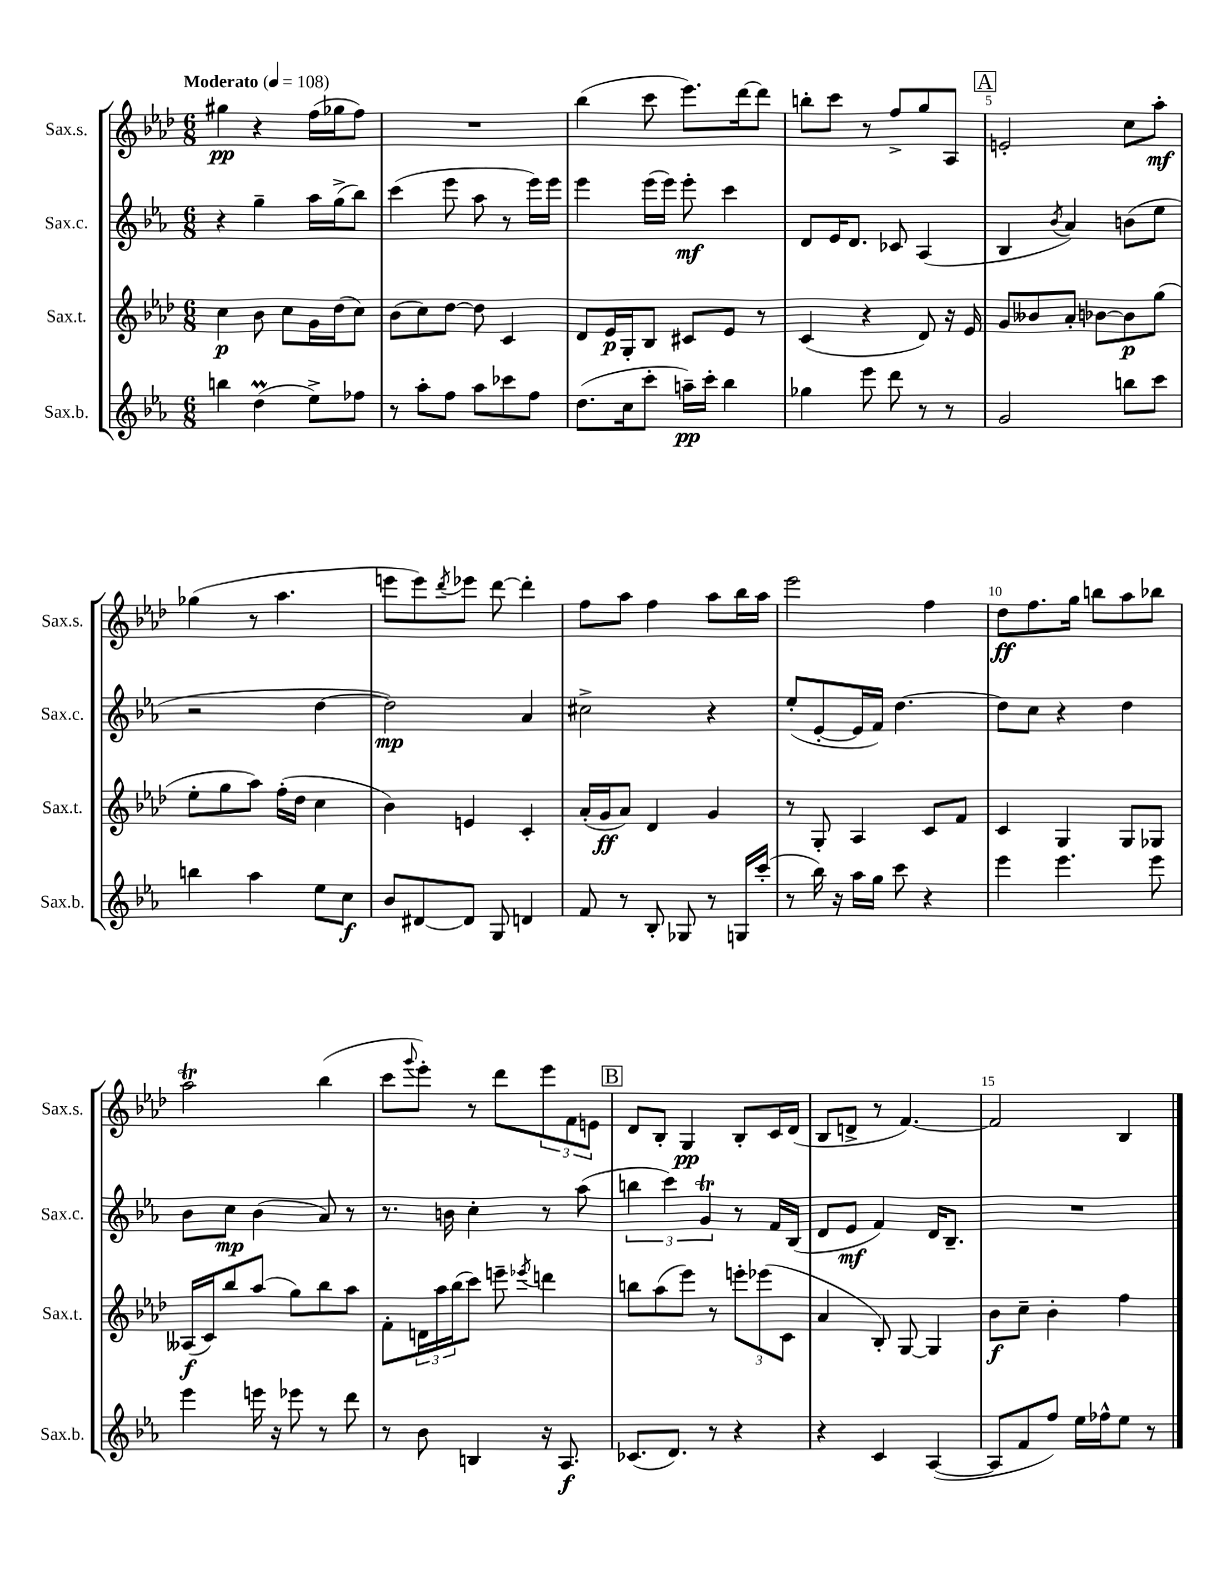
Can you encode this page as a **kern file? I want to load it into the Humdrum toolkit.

**kern	**dynam	**kern	**dynam	**kern	**dynam	**kern	**dynam
*part4	*part4	*part3	*part3	*part2	*part2	*part1	*part1
*staff4	*staff4	*staff3	*staff3	*staff2	*staff2	*staff1	*staff1
*I"Sax.b.	*	*I"Sax.t.	*	*I"Sax.c.	*	*I"Sax.s.	*
*I'Sax.b.	*	*I'Sax.t.	*	*I'Sax.c.	*	*I'Sax.s.	*
*clefG2	*	*clefG2	*	*clefG2	*	*clefG2	*
*k[b-e-a-]	*	*k[b-e-a-d-]	*	*k[b-e-a-]	*	*k[b-e-a-d-]	*
*M6/8	*	*M6/8	*	*M6/8	*	*M6/8	*
*MM108	*	*MM108	*	*MM108	*	*MM108	*
=1	=1	=1	=1	=1	=1	=1	=1
!	!	!	!	!	!	!LO:TX:a:B:t=Moderato	!
4bbn\	.	4cc\	p	4r	.	4gg#X\	pp
(4ddm\	.	8b-\	.	4gg~\	.	4r	.
.	.	8cc\L	.	.	.	.	.
8ee-^\L)	.	16g\L	.	16aa-\LL	.	(16ff\LL	.
.	.	(16dd-\J	.	(16gg^\J	.	16gg-X\J	.
8ff-X\J	.	8cc\J)	.	8bb-\J)	.	8ff\J)	.
=2	=2	=2	=2	=2	=2	=2	=2
8r	.	(8b-\L	.	(4ccc\	.	2.r	.
8aa-'\L	.	8cc\)	.	.	.	.	.
8ff\J	.	[8dd-\J	.	8eee-\	.	.	.
8aa-\L	.	8dd-\]	.	8aa-\	.	.	.
8ccc-X\	.	4c/	.	8r	.	.	.
8ff\J	.	.	.	16eee-\LL)	.	.	.
.	.	.	.	16eee-\JJ	.	.	.
=3	=3	=3	=3	=3	=3	=3	=3
(8.dd\L	.	8d-/L	.	4eee-\	.	(4bb-\	.
.	.	16e-/L	p	.	.	.	.
16cc\k	.	16G'/J	.	.	.	.	.
8ccc'\J	.	8B-/J	.	(16eee-\LL	.	8ccc\	.
.	.	.	.	16eee-\JJ)	.	.	.
16aan~\LL)	pp	8c#X/L	.	8eee-'\	mf	8.eee-\L)	.
16ccc'\JJ	.	.	.	.	.	.	.
4bb-\	.	8e-/J	.	4ccc\	.	.	.
.	.	.	.	.	.	[16ddd-\k	.
.	.	8r	.	.	.	8ddd-\J]	.
=4	=4	=4	=4	=4	=4	=4	=4
4gg-X\	.	(4c/	.	8d/L	.	8bbn'\L	.
.	.	.	.	16e-/K	.	8ccc\J	.
.	.	.	.	8.d/J	.	.	.
8eee-\	.	4r	.	.	.	8r	.
8ddd\	.	.	.	8c-X/	.	8ff^/L	.
8r	.	8d-/)	.	(4A-/	.	8gg/	.
8r	.	16r	.	.	.	8A-/J	.
.	.	16e-/	.	.	.	.	.
!!LO:REH:place=s1:t=A
=5	=5	=5	=5	=5	=5	=5	=5
2g/	.	8g/L	.	4B-/	.	2en'/	.
.	.	8b--X/	.	.	.	.	.
.	.	.	.	8qb-/	.	.	.
.	.	8a-'/J	.	4a-/)	.	.	.
.	.	[8b-X\L	.	.	.	.	.
8bbn\L	.	8b-\]	p	(8bn\L	.	8cc\L	.
8ccc\J	.	(8gg\J	.	8ee-\J	.	8aa-'\J	mf
!!LO:LB:g=z
=6	=6	=6	=6	=6	=6	=6	=6
4bbn\	.	8ee-'\L	.	2r	.	(4gg-X\	.
.	.	8gg\	.	.	.	.	.
4aa-\	.	8aa-\J)	.	.	.	8r	.
.	.	(16ff'\LL	.	.	.	4.aa-\	.
.	.	16dd-\JJ	.	.	.	.	.
8ee-\L	.	4cc\	.	[4dd\	.	.	.
8cc\J	f	.	.	.	.	.	.
=7	=7	=7	=7	=7	=7	=7	=7
8b-/L	.	4b-\)	.	2dd\])	mp	8eeen\L	.
[8d#X/	.	.	.	.	.	8eee\)	.
.	.	.	.	.	.	8qddd-/	.
8d#/J]	.	4en/	.	.	.	8eee-X\J	.
8G/	.	.	.	.	.	[8ddd-\	.
4dn/	.	4c'/	.	4a-/	.	4ddd-'\]	.
=8	=8	=8	=8	=8	=8	=8	=8
8f/	.	(16a-'/LL	.	2cc#X^\	.	8ff\L	.
.	.	16g/J	ff	.	.	.	.
8r	.	8a-/J)	.	.	.	8aa-\J	.
8B-'/	.	4d-/	.	.	.	4ff\	.
8G-X/	.	.	.	.	.	.	.
8r	.	4g/	.	4r	.	8aa-\L	.
16Gn/LL	.	.	.	.	.	16bb-\L	.
(16ccc'/JJ	.	.	.	.	.	16aa-\JJ	.
=9	=9	=9	=9	=9	=9	=9	=9
8r	.	8r	.	(8ee-'/L	.	2eee-\	.
16bb-\)	.	8G'/	.	[8e-'/	.	.	.
16r	.	.	.	.	.	.	.
16aa-\LL	.	4A-/	.	16e-/L]	.	.	.
16gg\JJ	.	.	.	16f/JJ)	.	.	.
8ccc\	.	.	.	[4.dd\	.	.	.
4r	.	8c/L	.	.	.	4ff\	.
.	.	8f/J	.	.	.	.	.
=10	=10	=10	=10	=10	=10	=10	=10
4eee-\	.	4c/	.	8dd\L]	.	8dd-\L	ff
.	.	.	.	8cc\J	.	8.ff\	.
4.eee-\	.	4G/	.	4r	.	.	.
.	.	.	.	.	.	16gg\Jk	.
.	.	.	.	.	.	8bbn\L	.
.	.	8G/L	.	4dd\	.	8aa-\	.
8eee-\	.	8G-X/J	.	.	.	8bb-X\J	.
!!LO:LB:g=z
=11	=11	=11	=11	=11	=11	=11	=11
4eee-\	.	(16A--X/LL	f	8b-\L	.	2aa-T\	.
.	.	16c/J)	.	.	.	.	.
.	.	8bb-/	.	8cc\J	mp	.	.
16eeen\	.	(8aa-/J	.	(4b-\	.	.	.
16r	.	.	.	.	.	.	.
8eee-X\	.	8gg\L)	.	.	.	.	.
8r	.	8bb-\	.	8a-/)	.	(4bb-\	.
8ddd\	.	8aa-\J	.	8r	.	.	.
=12	=12	=12	=12	=12	=12	=12	=12
8r	.	8f'\L	.	8.r	.	8ccc\L	.
.	.	.	.	.	.	8qqggg/	.
8b-\	.	24dn\L	.	.	.	8eee-'\J)	.
.	.	24aa-\	.	.	.	.	.
.	.	.	.	16bn\	.	.	.
.	.	(24bb-\J	.	.	.	.	.
4Bn/	.	8ccc\J)	.	4cc'\	.	8r	.
.	.	8eeen~\	.	.	.	8ddd-\L	.
.	.	8qeee-X/	.	.	.	.	.
16r	.	4dddn\	.	8r	.	12eee-\	.
8.A-/	f	.	.	.	.	.	.
.	.	.	.	.	.	12f\	.
.	.	.	.	(8aa-\	.	.	.
.	.	.	.	.	.	12en\J	.
!!LO:REH:place=s1:t=B
=13	=13	=13	=13	=13	=13	=13	=13
(8.c-X/L	.	8bbn\L	.	6bbn\	.	8d-/L	.
.	.	(8aa-\	.	.	.	8B-'/J	.
.	.	.	.	6ccc\)	.	.	.
8.d/J)	.	.	.	.	.	.	.
.	.	8eee-\J)	.	.	.	4G/	pp
.	.	.	.	6gt/	.	.	.
8r	.	8r	.	.	.	.	.
4r	.	12eeen'\L	.	8r	.	8B-'/L	.
.	.	(12eee-X\	.	.	.	.	.
.	.	.	.	16f/LL	.	16c/L	.
.	.	12c\J	.	.	.	.	.
.	.	.	.	(16B-/JJ	.	(16d-/JJ	.
=14	=14	=14	=14	=14	=14	=14	=14
4r	.	4a-/	.	8d/L	.	8B-/L	.
.	.	.	.	8e-/J	mf	8dn^/J	.
4c/	.	8B-'/)	.	4f/)	.	8r	.
.	.	[8G/	.	.	.	[4.f/)	.
([4A-/	.	4G/]	.	16d/KL	.	.	.
.	.	.	.	8.B-~/J	.	.	.
=15	=15	=15	=15	=15	=15	=15	=15
8A-/L]	.	8b-\L	f	2.r	.	2f/]	.
8f/	.	8cc~\J	.	.	.	.	.
8ff/J)	.	4b-'\	.	.	.	.	.
16ee-\LL	.	.	.	.	.	.	.
16ff-X^^\J	.	.	.	.	.	.	.
8ee-\J	.	4ff\	.	.	.	4B-/	.
8r	.	.	.	.	.	.	.
==	==	==	==	==	==	==	==
*-	*-	*-	*-	*-	*-	*-	*-
